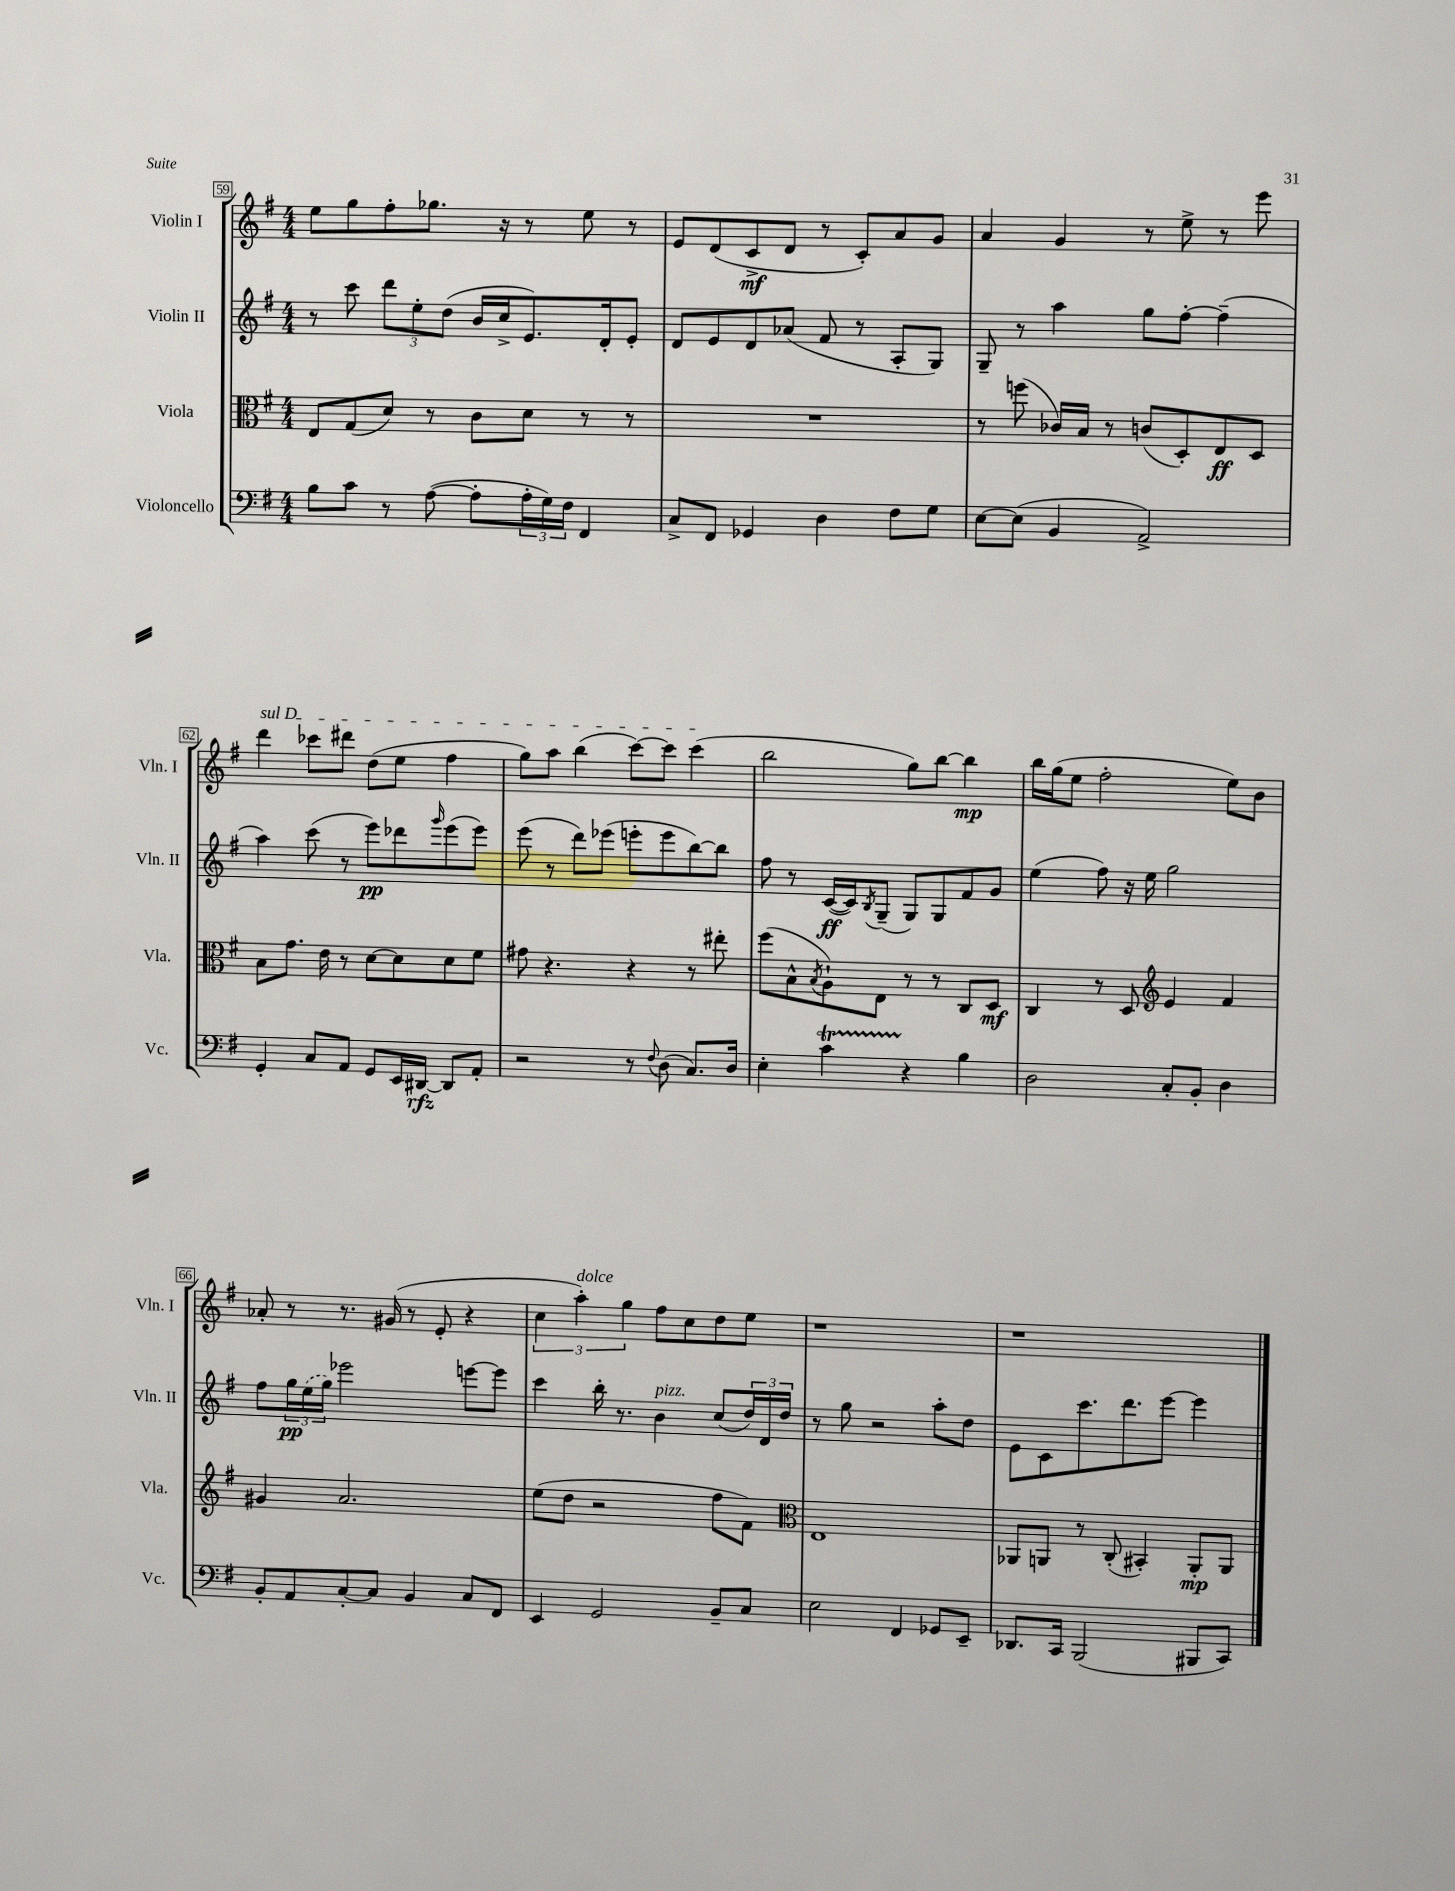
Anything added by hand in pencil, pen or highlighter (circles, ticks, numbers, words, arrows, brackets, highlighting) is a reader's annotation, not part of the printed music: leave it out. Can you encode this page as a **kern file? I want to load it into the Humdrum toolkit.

**kern	**kern	**kern	**kern
*staff4	*staff3	*staff2	*staff1
*clefF4	*clefC3	*clefG2	*clefG2
*k[f#]	*k[f#]	*k[f#]	*k[f#]
*M4/4	*M4/4	*M4/4	*M4/4
8B	8E	8r	8ee
8c	(8G	8ccc	8gg
8r	8d)	12ddd	8ff#'
.	.	12ee'	.
([8A	8r	.	8.gg-
.	.	(12dd	.
8A']	8c	16b	.
.	.	16cc^	16r
24A'	8d	8.e)	8r
24G)	.	.	.
24F#	.	.	.
4FF#	8r	.	8ee
.	.	16d'	.
.	8r	8e'	8r
=	=	=	=
8C^	1r	8d	8e
8FF#	.	8e	(8d
4GG-	.	8d	8c^
.	.	(8a-	8d
4D	.	8f#	8r
.	.	8r	8c')
8F#	.	8A'	8a
8G	.	8G)	8g
=	=	=	=
[8E	8r	8G~	4a
(8E]	(8ff	8r	.
4BB	16c-)	4aa	4g
.	16B	.	.
.	8r	.	.
2AA^)	(8c	8gg	8r
.	8D')	[8ff#'	8ee^
.	8E	(4ff#~]	8r
.	8D	.	8eee
=	=	=	=
4GG'	8B	4aa)	4ddd
.	8.g	.	.
8C	.	(8ccc	8ccc-
.	16e	.	.
8AA	8r	8r	8ddd#
8GG	[8d	8eee)	(8dd
16EE	8d]	8ddd-	8ee
[16DD#	.	.	.
.	.	16qqggg	.
8DD#]	8d	(8eee	4ff#
8AA'	8f#	8eee)	.
=	=	=	=
2r	8g#	(8eee	8gg)
.	4.r	8r	8aa
.	.	8ddd)	(4bb
.	.	(8eee-	.
8r	4r	8eee'	[8ccc)
8qqF#	.	.	.
(8D	.	8eee	8ccc]
8.C)	8r	[8bb)	(4ccc
.	8ee#'	8bb]	.
16D	.	.	.
=	=	=	=
4E'	(8ff#	8ff#	2bb
.	8B^^	8r	.
.	8qB	.	.
4c	8A`)	([16c	.
.	.	16c])	.
.	.	8qB	.
.	8E	(8G~	.
4r	8r	8G)	8gg)
.	8r	8G	[8bb
4B	8C	8f#	4bb]
.	8D	8g	.
=	=	=	=
2D	4C	(4ee	16bb
.	.	.	(16gg
.	.	.	8ee
.	8r	8ff#)	2ff#'
.	8D	16r	.
.	.	16ee	.
*	*clefG2	*	*
8C'	4e	2gg	.
8BB'	.	.	.
4D	4f#	.	8ee)
.	.	.	8b
=	=	=	=
8BB'	4g#	8ff#	8a-'
8AA	.	24gg	8r
.	.	(24ee	.
.	.	24gg)	.
[8C'	2.a	2eee-	8.r
8C]	.	.	.
.	.	.	(16g#
4BB	.	.	8r
.	.	.	8e'
8C	.	[8eee	4r
8FF#	.	8eee]	.
=	=	=	=
4EE	(8ee	4ccc	6cc
.	8dd	.	.
.	.	.	6aa')
2GG	2r	16bb'	.
.	.	8.r	.
.	.	.	6gg
.	.	4b	8ff#
.	.	.	8cc
8BB~	8ff#	(8cc	8dd
8C	8f#)	24dd)	8ee
.	.	24d	.
.	.	24dd	.
=	=	=	=
*	*clefC3	*	*
2E	1E	8r	1r
.	.	8gg	.
.	.	2r	.
4FF#	.	.	.
8GG-	.	8aa'	.
8EE~	.	8dd	.
=	=	=	=
8.DD-	8AA-	8e	1r
.	8AA	8c	.
16CC	.	.	.
(2BBB	8r	8.ccc	.
.	(8C'	.	.
.	.	8.ddd	.
.	4BB#')	.	.
.	.	[8eee	.
8BBB#	8AA'	4eee]	.
8CC)	8AA	.	.
==	==	==	==
*-	*-	*-	*-
